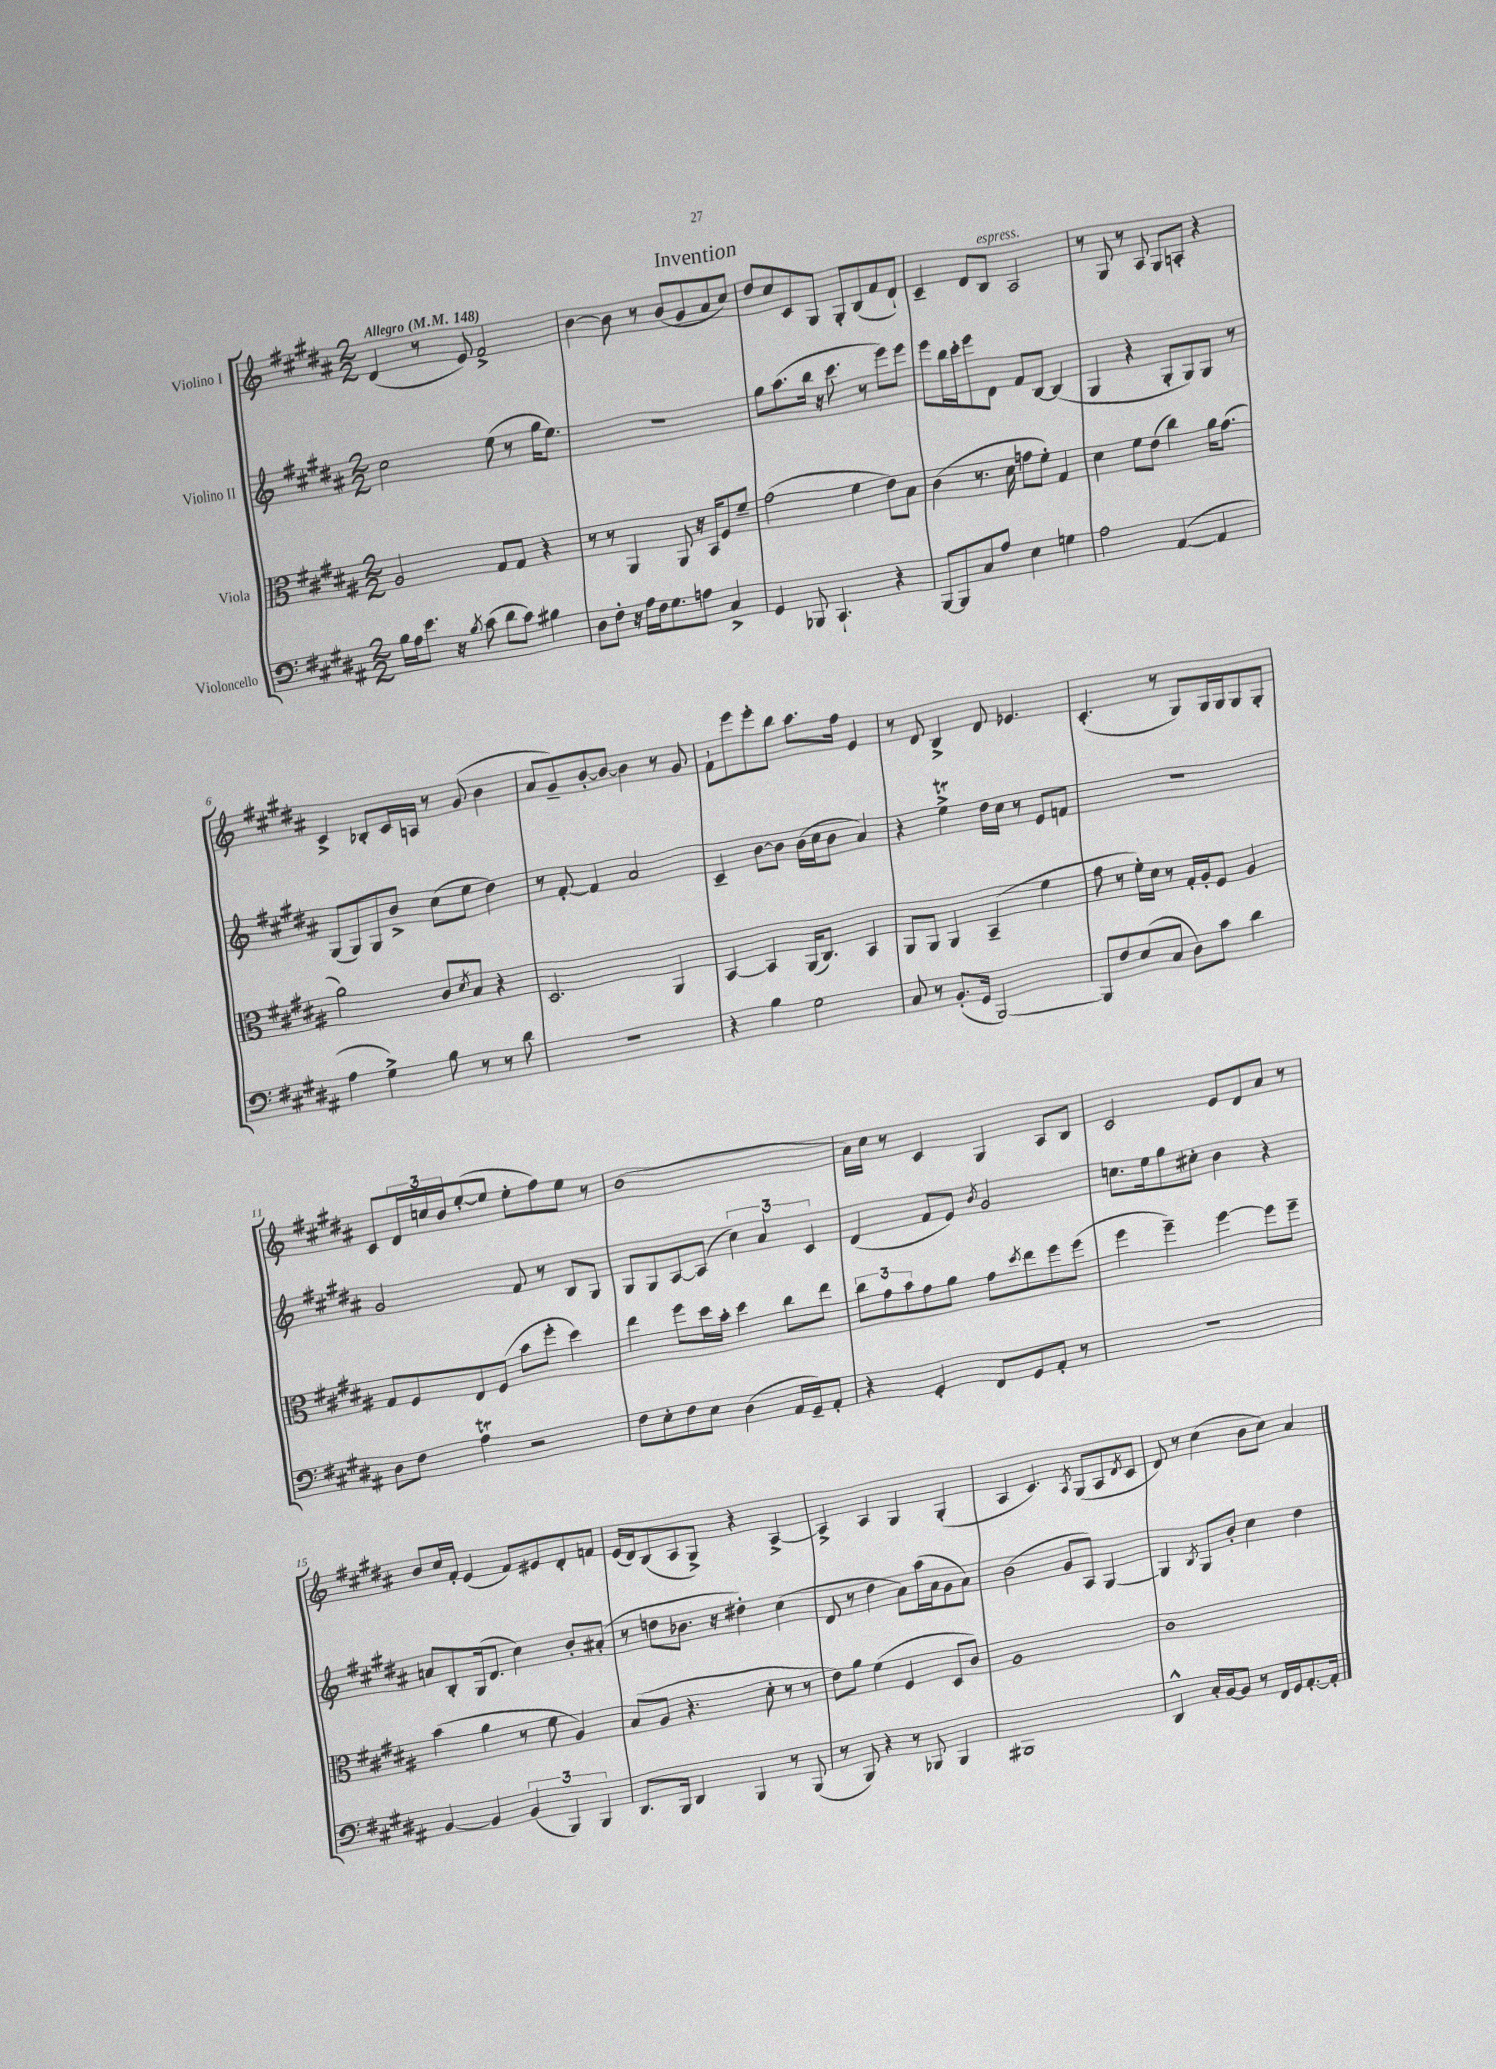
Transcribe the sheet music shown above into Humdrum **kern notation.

**kern	**kern	**kern	**kern
*staff4	*staff3	*staff2	*staff1
*clefF4	*clefC3	*clefG2	*clefG2
*k[f#c#g#d#a#]	*k[f#c#g#d#a#]	*k[f#c#g#d#a#]	*k[f#c#g#d#a#]
*M2/2	*M2/2	*M2/2	*M2/2
*MM148	*MM148	*MM148	*MM148
16B	2A#	2cc#	(4d#
16A#	.	.	.
8.e	.	.	.
.	.	.	8r
16r	.	.	.
8qB	.	.	.
(8c#	.	.	8e)
8d#	8G#	(8ee	2f#^
8c#)	8G#	8r	.
4B#	4r	16gg#	.
.	.	8.ee)	.
=	=	=	=
8D#	8r	1r	[4b
8F#'	8r	.	.
16r	4AA#	.	8b]
16A#	.	.	.
16F#	.	.	8r
8.G#	.	.	.
.	8AA#	.	(8b
8A	16r	.	8g#
.	16BB	.	.
4C#^	8F#	.	8a#
.	8f#~	.	8cc#)
=	=	=	=
4GG#	(2g#	8gg#	8dd#
.	.	(8.aa#	8cc#
8BBB-	.	.	8c#
.	.	16bb	.
4.CC#`	.	16r	8G#
.	.	8.ccc#	.
.	4f#	.	8G#'
.	.	8r	(8B
4r	8e)	8eee)	8f#
.	8B	8eee	8d#`)
=	=	=	=
[8BBB	(4c#	8eee	4c#~
8BBB]	.	16bb	.
.	.	16ccc#'	.
8C#	8.r	8eee	8d#
8A#	.	8d#	8B
.	16d#	.	.
4E	8g	8f#	2A#
.	8f#')	[8B	.
4G	4G#	(4B]	.
=	=	=	=
2A#	4d#	4G#	8r
.	.	.	8G#
.	8f#	4r	8r
.	(8e	.	8A#
([4AA#	4cc#)	8G#'	8G#
.	.	8G#)	8A'
4AA#]	16a#	8G#	4r
.	(8.g#	.	.
.	.	8r	.
=	=	=	=
4A#	2a#)	(8G#	4c#^
.	.	8G#)	.
4G#^)	.	8G#	8B-'
.	.	8b^	16c#
.	.	.	16A
8B	8c#	(8cc#	8r
.	8qd#	.	.
8r	8B	8ee	(8g#
8r	4r	4dd#)	4b
8d#	.	.	.
=	=	=	=
1r	2.D#	8r	8a#
.	.	[8f#'	8g#~)
.	.	4f#]	[8b'
.	.	.	8b_
.	.	2a#	4b]
.	4AA#	.	8r
.	.	.	8g#
=	=	=	=
4r	[4BB	4c#~	8f#`
.	.	.	8eee
4B	4BB]	[8b	8eee'
.	.	8b]	8bb
2G#	(16AA#	(16b	8.aa#
.	8.C#)	16cc#	.
.	.	8b	.
.	.	.	16ff#
.	4BB	4a#)	4e
=	=	=	=
8C#	8AA#	4r	8r
8r	8AA#	.	8d#
(8.BB'	4AA#	4ee^	4B^
16GG#	.	.	.
[2BBB)	(4BB~	16dd#	8d#
.	.	16cc#	.
.	.	8r	4.e-
.	4f#	8e	.
.	.	8f	.
=	=	=	=
8BBB]	8g#	1r	(4.c#'
8F#	8r	.	.
(8E	16f#')	.	.
.	16d#	.	.
8C#	8r	.	8r
8D#)	16G#'	.	8G#)
.	16A#'	.	.
8c#	8F#	.	16G#
.	.	.	16G#
4d#	4A#	.	8G#
.	.	.	8G#'
=	=	=	=
8D#	8G#	2g#	8c#
8F#	8F#	.	24d#
.	.	.	24cc
.	.	.	24b
4A#	8E	.	([8ee'
.	(8F#	.	8ee]
2r	8b	8f#	8ee'
.	8ff#'	8r	8ff#)
.	4dd#)	8B	8ee
.	.	8G#	8r
=	=	=	=
8F#	4ee	8G#	(1b
8E'	.	8G#	.
8F#	8ff#	[8A#	.
8E	16dd#	(8A#]	.
.	16b'	.	.
(4D#	4dd#	6cc#)	.
.	.	6a#	.
16AA#	8cc#	.	.
16GG#~)	.	.	.
.	.	6c#	.
8AA#'	8ee	.	.
=	=	=	=
4r	12cc#	(4d#	16a#)
.	.	.	16cc#
.	12g#	.	.
.	.	.	8r
.	12b	.	.
4GG#'	8g#	8f#	4c#
.	8a#	8e)	.
.	.	8qb	.
8FF#	8g#	2g#	4G#
.	8qdd#	.	.
8GG#	8ee	.	.
8AA#'	8ff#	.	8A#
8r	(8ff#	.	8B
=	=	=	=
1r	4ff#	8.cc	2c#
.	.	16ee	.
.	4ff#~)	8gg#	.
.	.	8cc#'	.
.	[4ff#	4b	8e
.	.	.	8d#
.	8ff#]	4r	8a#
.	8ff#~	.	8r
=	=	=	=
[4BB	(4b	8a	8b
.	.	8B'	16cc#
.	.	.	16f#'
4BB]	4a#	(16G#	(4e
.	.	8.d#	.
(6BB	8r	4cc#)	8f#)
.	8f#	.	8e#
6BBB)	.	.	.
.	4A#)	8b'	8d#'
6BBB	.	.	.
.	.	(8a#'	8f
=	=	=	=
8.DD#	(8B	8r	(16e
.	.	.	16d#)
.	8A#	8dd	(8B
16BBB	.	.	.
4DD#	4.r	8.b-	8A#
.	.	.	8G#^)
.	.	16r	.
4BBB	.	4dd#')	4r
.	8d#'	.	.
8r	8r	(4cc#	[4A#^
(8BBB	8r	.	.
=	=	=	=
8r	8e)	8d#	4A#^]
8BBB)	8a#	8r	.
4r	(4f#	4dd#	4A#
8r	4F#	8a#)	4G#
8BBB-	.	(16aa#	.
.	.	16a#	.
4BBB-	8D#	8g#	(4G#'
.	8c#)	8a#)	.
=	=	=	=
1BBB#	1A#	(2b	4A#
.	.	.	4.c#)
.	.	8g#	.
.	.	.	8qA#
.	.	8A#)	(8G#
.	.	[4G#	8A#
.	.	.	8qd#
.	.	.	8c#
=	=	=	=
4DD#^^	1c#	4G#]	8d#)
.	.	.	8r
.	.	8qB	.
16C#'	.	8G#	(4cc#
[16BB	.	.	.
8BB]	.	8b'	.
8r	.	4cc#	8b
16FF#	.	.	8cc#)
16GG#	.	.	.
[8.AA#'	.	4dd#	4a#
16AA#']	.	.	.
==	==	==	==
*-	*-	*-	*-
